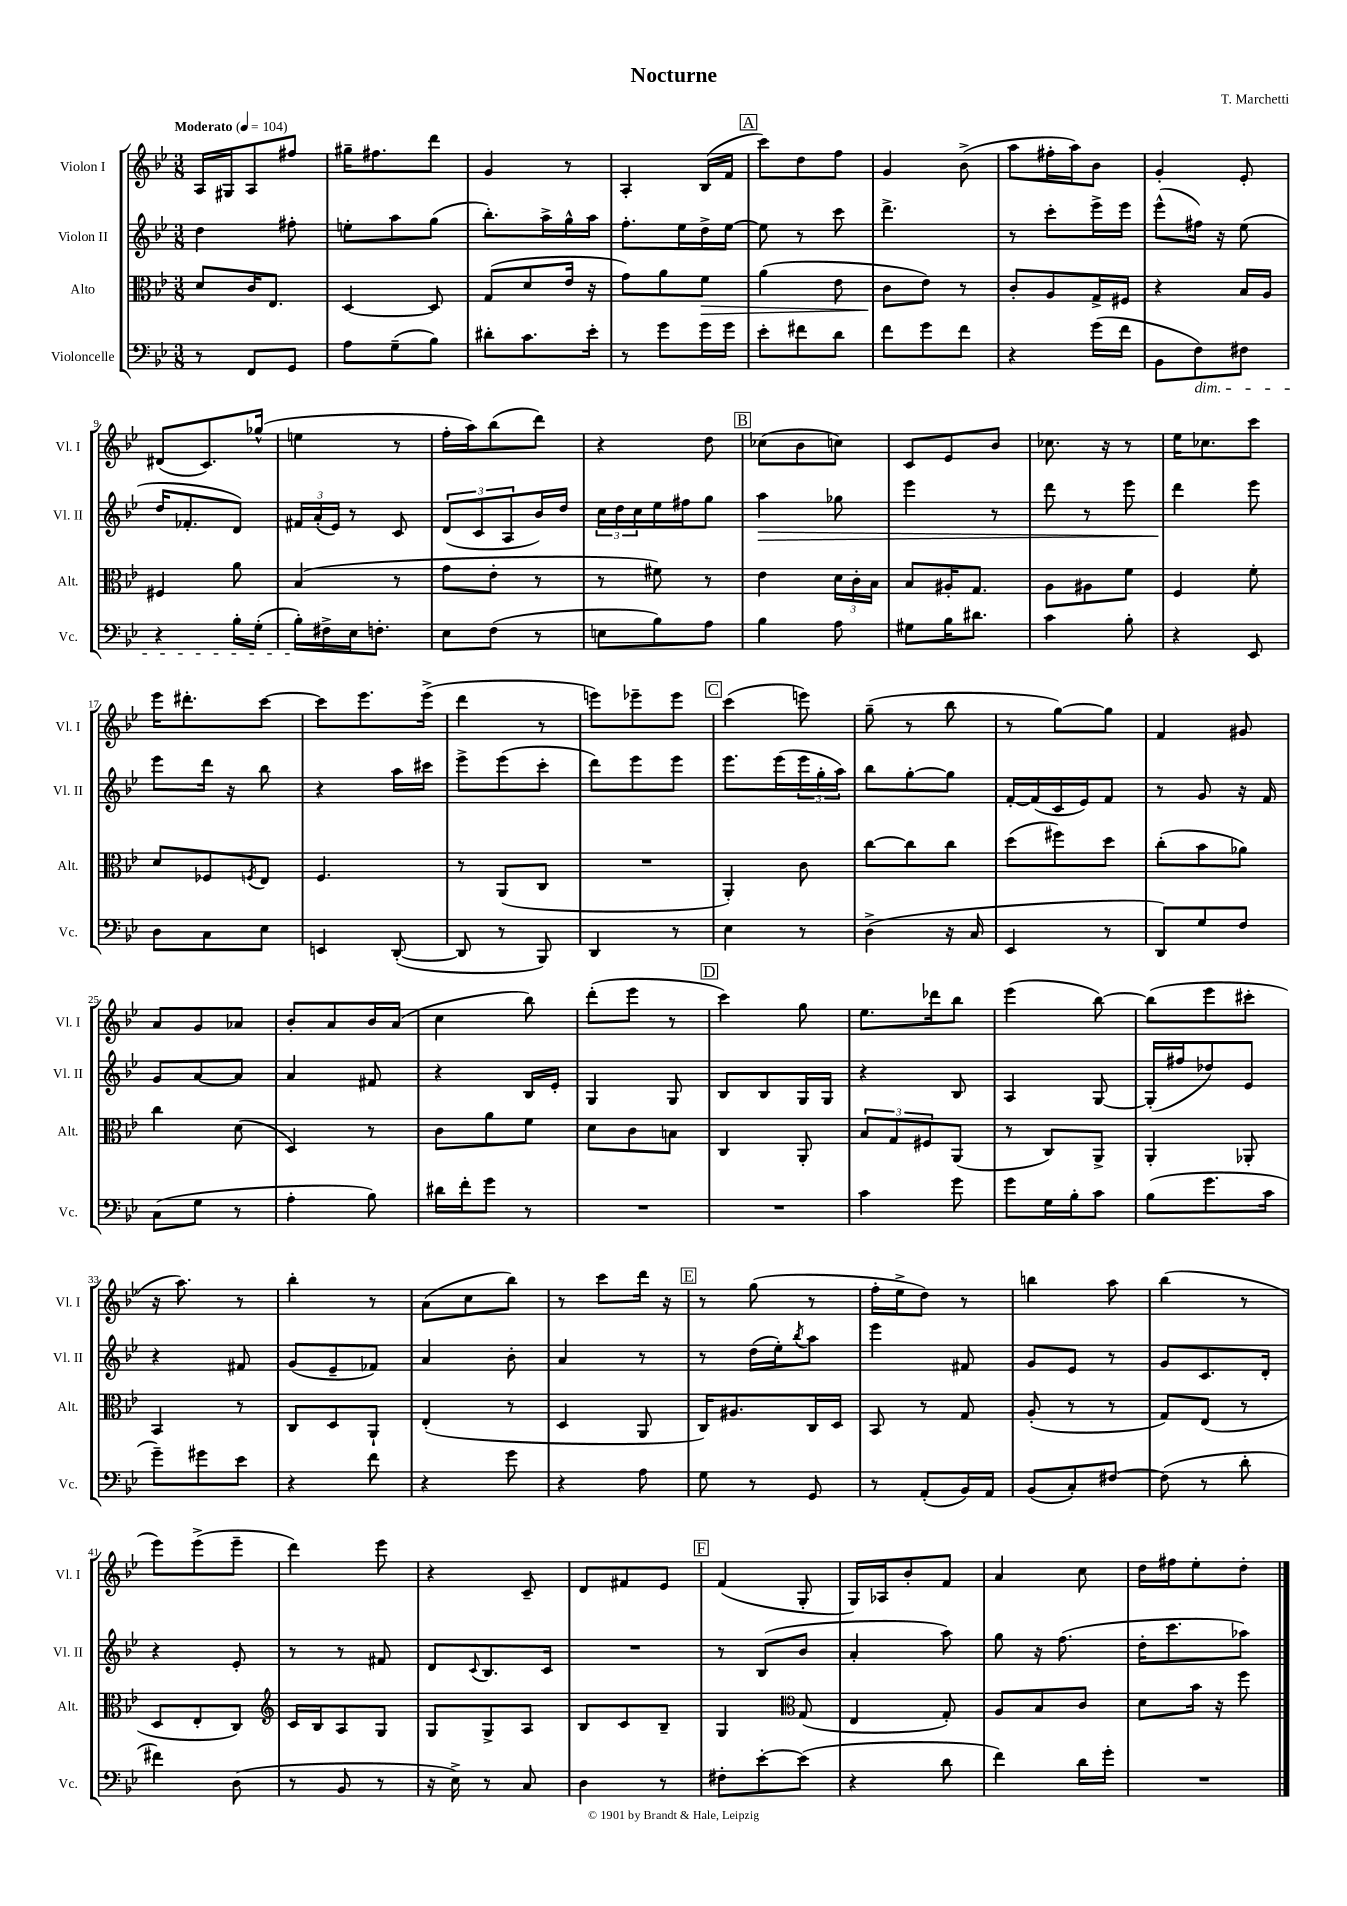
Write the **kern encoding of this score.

**kern	**kern	**dynam	**kern	**dynam	**kern
*part4	*part3	*part3	*part2	*part2	*part1
*staff4	*staff3	*staff3	*staff2	*staff2	*staff1
*I"Violoncelle	*I"Alto	*	*I"Violon II	*	*I"Violon I
*I'Vc.	*I'Alt.	*	*I'Vl. II	*	*I'Vl. I
*clefF4	*clefC3	*	*clefG2	*	*clefG2
*k[b-e-]	*k[b-e-]	*	*k[b-e-]	*	*k[b-e-]
*M3/8	*M3/8	*	*M3/8	*	*M3/8
*MM104	*MM104	*	*MM104	*	*MM104
=1	=1	=1	=1	=1	=1
!	!	!	!	!	!LO:TX:a:B:t=Moderato
8r	8d/L	.	4dd\	.	16A/LL
.	.	.	.	.	16G#X/J
8FF/L	16c/K	.	.	.	8A/
.	8.E-/J	.	.	.	.
8GG/J	.	.	8ff#X'\	.	8ff#X/J
=2	=2	=2	=2	=2	=2
8A\L	[4D/	.	8een'\L	.	16gg#X~\KL
.	.	.	.	.	8.ff#X\
(8G~\	.	.	8aa\	.	.
8B-\J)	8D/]	.	(8gg\J	.	8ddd\J
=3	=3	=3	=3	=3	=3
8d#X'\L	(8G/L	.	8.bb-'\L)	.	4g/
8.c\	8d/	.	.	.	.
.	.	.	16aa^\L	.	.
.	16e-/Jk	.	16gg^^\	.	8r
16e-'\Jk	16r	.	16aa\JJ	.	.
=4	=4	=4	=4	=4	=4
8r	8g\L)	.	8.ff'\L	.	4A'/
8g\L	8a\	.	.	.	.
.	.	.	16ee-\L	.	.
!	!	!LO:HP:b	!	!	!
16g\L	8f\J	>	16dd^\	.	(16B-/LL
16g\JJ	.	.	[16ee-\JJ	.	16f/JJ
!!LO:REH:place=s1:t=A
=5	=5	=5	=5	=5	=5
8e-'\L	(4a\	.	8ee-\]	.	8ccc\L)
8f#X\	.	.	8r	.	8dd\
8d\J	8e-\	.	8ccc\	.	8ff\J
=6	=6	=6	=6	=6	=6
8f\L	8c\L	.	4.ddd^\	.	4g/
8g\	8e-\J)	]	.	.	.
8f\J	8r	.	.	.	(8b-^\
=7	=7	=7	=7	=7	=7
4r	8c'/L	.	8r	.	8aa\L
.	8A/	.	8ccc'\L	.	16ff#X'\L
.	.	.	.	.	16aa\J)
(16g\LL	16G^/L	.	16eee-^\L	.	8b-\J
16f\JJ	16F#X/JJ	.	16eee-\JJ	.	.
=8	=8	=8	=8	=8	=8
8BB-\L	4r	.	(8eee-^^\L	.	4g'/
!LO:TX:b:i:t=dim.	!	!	!	!	!
8F\)	.	.	16ff#X\Jk)	.	.
.	.	.	16r	.	.
8F#X\J	16B-/LL	.	(8ee-\	.	8e-'/
.	16A/JJ	.	.	.	.
!!LO:LB:g=z
=9	=9	=9	=9	=9	=9
4r	4F#X/	.	16dd/KL	.	(8d#X/L
.	.	.	8.f-X'/	.	.
.	.	.	.	.	8.c/)
16B-'\LL	8a\	.	8d/J)	.	.
(16G'\JJ	.	.	.	.	(16gg-X^^/Jk
=10	=10	=10	=10	=10	=10
16B-'\LL)	(4B-/	.	24f#X/LL	.	4een\
.	.	.	(24a'/	.	.
16F#X^\	.	.	.	.	.
.	.	.	24e-/JJ)	.	.
16E-\J	.	.	8r	.	.
8.Fn'\J	.	.	.	.	.
.	8r	.	8c/	.	8r
=11	=11	=11	=11	=11	=11
8E-\L	8g\L	.	(12d/L	.	16ff'\LL
.	.	.	.	.	16aa\J)
.	.	.	12c/	.	.
(8F\J	8e-'\J	.	.	.	(8bb-\
.	.	.	12A/	.	.
8r	8r	.	16b-/L)	.	8ddd\J)
.	.	.	16dd/JJ	.	.
=12	=12	=12	=12	=12	=12
8En\L	8r	.	24cc\LL	.	4r
.	.	.	24dd\	.	.
.	.	.	24cc\	.	.
8B-\)	8f#X\)	.	16ee-\	.	.
.	.	.	16ff#X\J	.	.
8A\J	8r	.	8gg\J	.	8dd\
!!LO:REH:place=s1:t=B
=13	=13	=13	=13	=13	=13
!	!	!	!	!LO:HP:b	!
4B-\	4e-\	.	4aa\	>	(8cc-X\L
.	.	.	.	.	8b-\
8A\	24d\LL	.	8gg-X\	.	8ccn\J)
.	24c'\	.	.	.	.
.	24B-\JJ	.	.	.	.
=14	=14	=14	=14	=14	=14
8G#X\L	8B-/L	.	4eee-\	.	8c/L
16B-\K	16A#X'/K	.	.	.	8e-/
8.d#X\J	8.G/J	.	.	.	.
.	.	.	8r	.	8b-/J
=15	=15	=15	=15	=15	=15
4c\	8A\L	.	8ddd\	.	8.cc-X\
.	8A#X\	.	8r	.	.
.	.	.	.	.	16r
8B-'\	8f\J	.	8eee-\	.	8r
=16	=16	=16	=16	=16	=16
4r	4F/	.	4ddd\	.	16ee-\KL
.	.	.	.	.	8.cc-X\
8EE-/	8f'\	.	8eee-\	]	8ccc\J
!!LO:LB:g=z
=17	=17	=17	=17	=17	=17
8D\L	8d/L	.	8eee-\L	.	16eee-\KL
.	.	.	.	.	8.ddd#X'\
8C\	8F-X/	.	16ddd\Jk	.	.
.	.	.	16r	.	.
.	8qFn/	.	.	.	.
8E-\J	8E-/J	.	8bb-\	.	[8ccc\J
=18	=18	=18	=18	=18	=18
4EEn/	4.F/	.	4r	.	8ccc\L]
.	.	.	.	.	8.eee-\
([8DD'/	.	.	16aa\LL	.	.
.	.	.	16ccc#X\JJ	.	(16eee-^\Jk
=19	=19	=19	=19	=19	=19
8DD/]	8r	.	8eee-^\L	.	4ddd\
8r	(8AA/L	.	(8eee-\	.	.
8BBB-/)	8C/J	.	8ccc'\J	.	8r
=20	=20	=20	=20	=20	=20
4DD/	4.r	.	8ddd\L)	.	8eeen\L)
.	.	.	8eee-\	.	8eee-X~\
8r	.	.	8eee-\J	.	8eee-\J
!!LO:REH:place=s1:t=C
=21	=21	=21	=21	=21	=21
4E-\	4AA'/)	.	8.eee-\L	.	(4ccc\
.	.	.	(16eee-\L	.	.
8r	8c\	.	24eee-\	.	8eeen\)
.	.	.	24gg'\	.	.
.	.	.	24aa\JJ)	.	.
=22	=22	=22	=22	=22	=22
(4D^\	[8cc\L	.	8bb-\L	.	(8gg~\
.	8cc\]	.	[8gg'\	.	8r
16r	8cc\J	.	8gg\J]	.	8bb-\
16C/	.	.	.	.	.
=23	=23	=23	=23	=23	=23
4EE-/	(8dd\L	.	[16f'/LL	.	8r
.	.	.	(16f/]	.	.
.	8ff#X\)	.	16c/	.	[8gg\L)
.	.	.	16e-/J)	.	.
8r	8dd\J	.	8f/J	.	8gg\J]
=24	=24	=24	=24	=24	=24
8DD/L)	(8cc'\L	.	8r	.	4f/
8G/	8b-\	.	8g/	.	.
8F/J	8a-X\J)	.	16r	.	8g#X/
.	.	.	16f/	.	.
!!LO:LB:g=z
=25	=25	=25	=25	=25	=25
(8C\L	4cc\	.	8g/L	.	8a/L
8G\J	.	.	[8a/	.	8g/
8r	(8d\	.	8a/J]	.	8a-X/J
=26	=26	=26	=26	=26	=26
4A'\	4D/)	.	4a/	.	8b-'/L
.	.	.	.	.	8a/
8B-\)	8r	.	8f#X/	.	16b-/L
.	.	.	.	.	(16a/JJ
=27	=27	=27	=27	=27	=27
16d#X\LL	8c\L	.	4r	.	4cc\
16f'\J	.	.	.	.	.
8g\J	8a\	.	.	.	.
8r	8f\J	.	16B-/LL	.	8bb-\)
.	.	.	16e-'/JJ	.	.
=28	=28	=28	=28	=28	=28
4.r	8d\L	.	4G/	.	(8ddd'\L
.	8c\	.	.	.	8eee-\J
.	8Bn\J	.	8G/	.	8r
!!LO:REH:place=s1:t=D
=29	=29	=29	=29	=29	=29
4.r	4C/	.	8B-/L	.	4ccc\)
.	.	.	8B-/	.	.
.	8AA'/	.	16G/L	.	8gg\
.	.	.	16G/JJ	.	.
=30	=30	=30	=30	=30	=30
4c\	12B-/L	.	4r	.	8.ee-\L
.	12G/	.	.	.	.
.	12F#X/	.	.	.	.
.	.	.	.	.	16ddd-X\k
8g\	(8AA/J	.	8B-/	.	8bb-\J
=31	=31	=31	=31	=31	=31
8g\L	8r	.	4A/	.	(4eee-\
16G\L	8C/L)	.	.	.	.
16B-'\J	.	.	.	.	.
8c\J	8AA^/J	.	[8G/	.	[8bb-\)
=32	=32	=32	=32	=32	=32
(8B-\L	4AA'/	.	(16G'/LL]	.	(8bb-\L]
.	.	.	16ff#X/J	.	.
8.g\	.	.	8dd-X/)	.	8eee-\
.	8AA-X'/	.	8e-/J	.	8ccc#X'\J
16c\Jk	.	.	.	.	.
!!LO:LB:g=z
=33	=33	=33	=33	=33	=33
8g~\L)	4BB-/	.	4r	.	16r
.	.	.	.	.	8.aa\)
8g#X\	.	.	.	.	.
8e-\J	8r	.	8f#X/	.	8r
=34	=34	=34	=34	=34	=34
4r	8C/L	.	(8g/L	.	4bb-'\
.	8D/	.	8e-~/	.	.
8f\	8AA`/J	.	8f-X/J)	.	8r
=35	=35	=35	=35	=35	=35
4r	(4E-'/	.	4a/	.	(8a\L
.	.	.	.	.	8cc\
8g\	8r	.	8b-'\	.	8bb-\J)
=36	=36	=36	=36	=36	=36
4r	4D/	.	4a/	.	8r
.	.	.	.	.	8ccc\L
8A\	8AA/	.	8r	.	16ddd\Jk
.	.	.	.	.	16r
!!LO:REH:place=s1:t=E
=37	=37	=37	=37	=37	=37
8G\	16C/KL)	.	8r	.	8r
.	8.A#X/	.	.	.	.
8r	.	.	(16dd\LL	.	(8gg\
.	.	.	16ee-'\J)	.	.
.	.	.	8qbb-/	.	.
8GG/	16C/L	.	8aa\J	.	8r
.	16D/JJ	.	.	.	.
=38	=38	=38	=38	=38	=38
8r	8BB-/	.	4eee-\	.	16ff'\LL
.	.	.	.	.	16ee-^\J
(8AA'/L	8r	.	.	.	8dd\J)
16BB-/L)	8G/	.	8f#X/	.	8r
16AA/JJ	.	.	.	.	.
=39	=39	=39	=39	=39	=39
(8BB-/L	(8A'/	.	8g/L	.	4bbn\
8C'/)	8r	.	8e-/J	.	.
[8F#X/J	8r	.	8r	.	8aa\
=40	=40	=40	=40	=40	=40
(8F#\]	8G/L)	.	8g/L	.	(4bb-\
8r	(8E-/J	.	8.c/	.	.
8d'\	8r	.	.	.	8r
.	.	.	16d'/Jk	.	.
!!LO:LB:g=z
=41	=41	=41	=41	=41	=41
4f#X\)	8D/L	.	4r	.	8eee-\L)
.	8E-'/	.	.	.	(8eee-^\
(8D\	8C/J)	.	8e-'/	.	8eee-~\J
=42	=42	=42	=42	=42	=42
*	*clefG2	*	*	*	*
8r	16c/LL	.	8r	.	4ddd\)
.	16B-/J	.	.	.	.
8BB-/	8A/	.	8r	.	.
8r	8G/J	.	8f#X/	.	8eee-\
=43	=43	=43	=43	=43	=43
16r	8G/L	.	8d/L	.	4r
16E-^\)	.	.	.	.	.
.	.	.	8qqc/	.	.
8r	8G^/	.	8.B-/	.	.
8C/	8A/J	.	.	.	8c~/
.	.	.	16c/Jk	.	.
=44	=44	=44	=44	=44	=44
4D\	8B-/L	.	4.r	.	8d/L
.	8c/	.	.	.	8f#X/
8r	8B-~/J	.	.	.	8e-/J
!!LO:REH:place=s1:t=F
=45	=45	=45	=45	=45	=45
8F#X'\L	4G/	.	8r	.	(4f/
[8e-'\	.	.	(8B-/L	.	.
*	*clefC3	*	*	*	*
(8e-\J]	(8G/	.	8b-/J	.	8G'/
=46	=46	=46	=46	=46	=46
4r	4E-/	.	4a'/	.	16G/LL)
.	.	.	.	.	16A-X/J
.	.	.	.	.	8b-'/
8d\	8G'/)	.	8aa\)	.	8f/J
=47	=47	=47	=47	=47	=47
4f\)	8A/L	.	8gg\	.	4a/
.	8B-/	.	16r	.	.
.	.	.	(8.ff\	.	.
16d\LL	8c/J	.	.	.	8cc\
16g'\JJ	.	.	.	.	.
=48	=48	=48	=48	=48	=48
4.r	8d\L	.	16dd'\KL	.	16dd\LL
.	.	.	8.ccc\	.	16ff#X\J
.	16b-\Jk	.	.	.	8ee-'\
.	16r	.	.	.	.
.	8ff\	.	8aa-X\J)	.	8dd'\J
==	==	==	==	==	==
*-	*-	*-	*-	*-	*-
